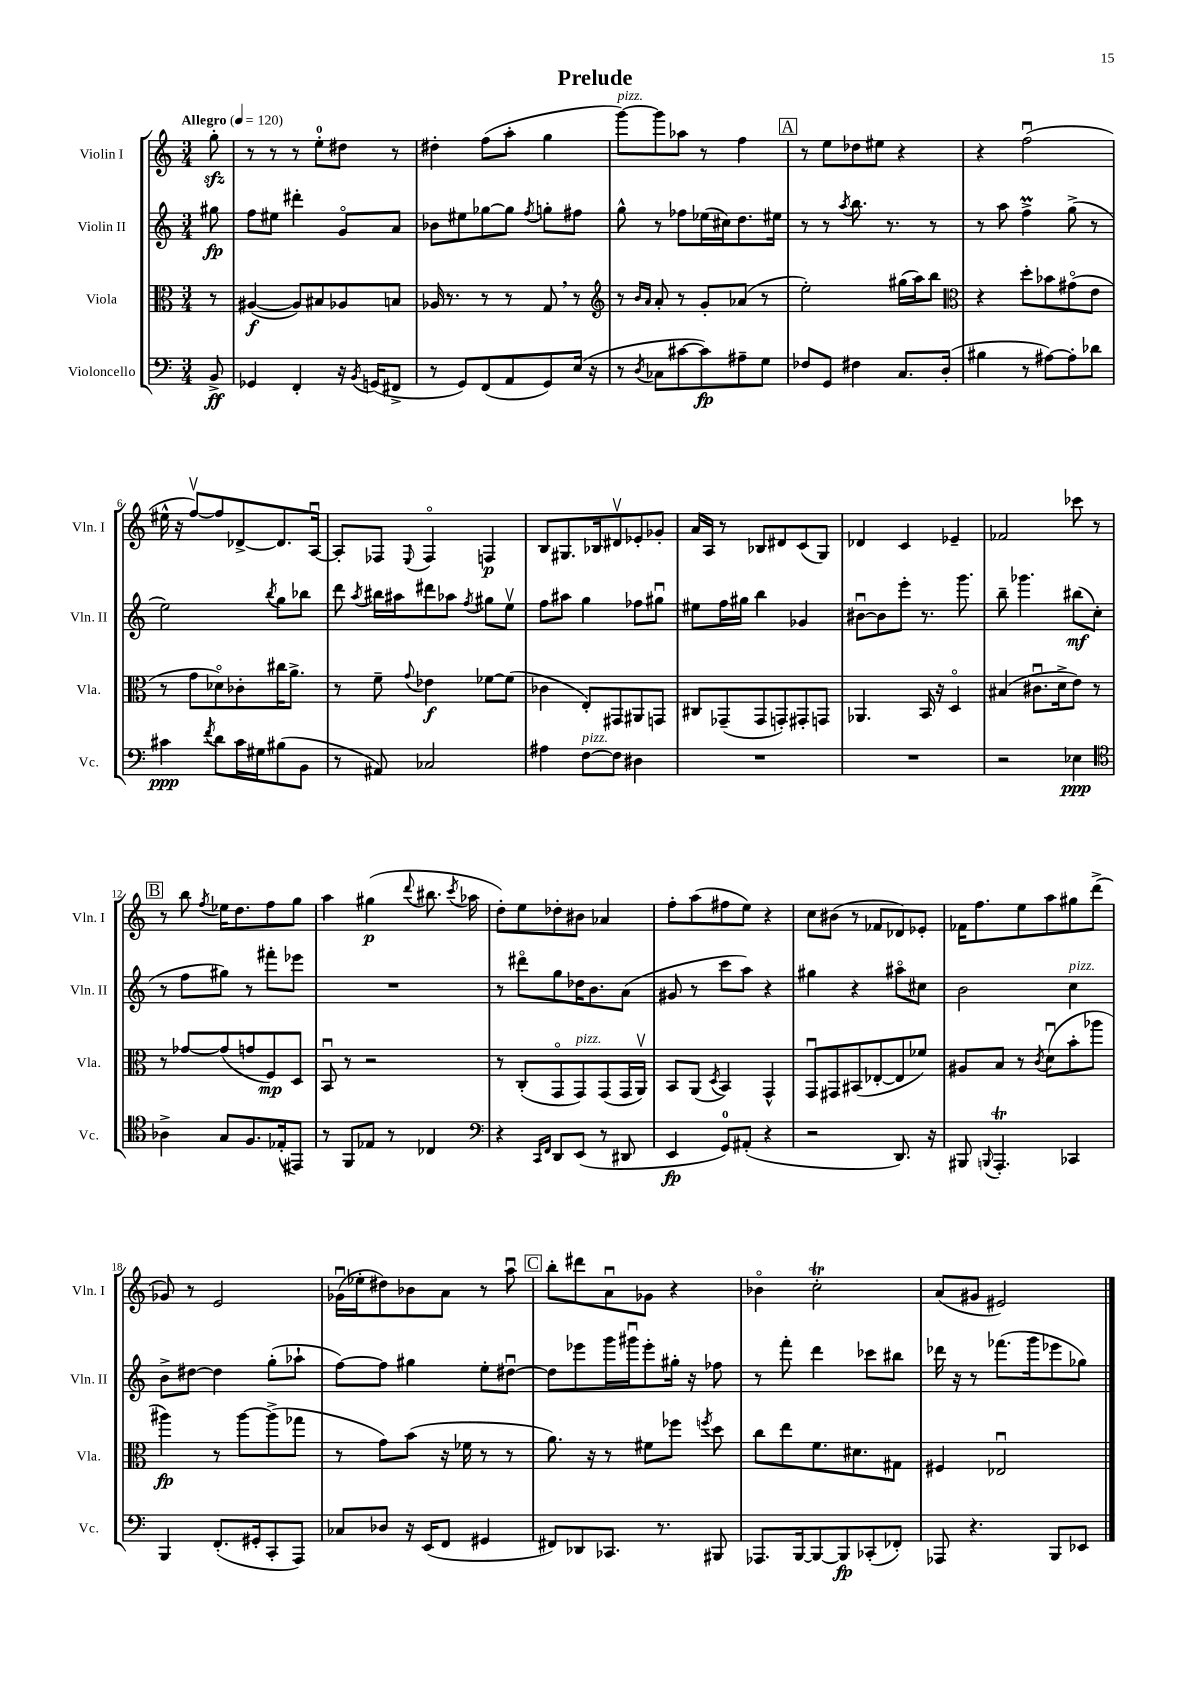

**kern	**kern	**kern	**kern
*staff4	*staff3	*staff2	*staff1
*clefF4	*clefC3	*clefG2	*clefG2
*k[]	*k[]	*k[]	*k[]
*M3/4	*M3/4	*M3/4	*M3/4
*MM120	*MM120	*MM120	*MM120
8BB^	8r	8gg#	8gg'
=	=	=	=
4GG-	([4A#	8ff	8r
.	.	8ee#	8r
4FF'	8A#])	4ddd#'	8r
.	8B#	.	8ee'
16r	8A-	8go	8dd#
8qBB	.	.	.
(16GG	.	.	.
8FF#^	8B	8a	8r
=	=	=	=
8r	16A-	8b-	4dd#'
.	8.r	.	.
8GG)	.	8ee#	.
(8FF	8r	[8gg-	(8ff
8AA	8r	8gg-]	8aa'
.	.	8qff	.
8GG)	8G	8gg'	4gg
(16E	8r	8ff#	.
16r	.	.	.
=	=	=	=
*	*clefG2	*	*
8r	8r	8gg^^	[8ggg)
.	16qqb	.	.
8qD	16qqa	.	.
8C-	8a'	8r	8ggg]
[8c#	8r	8ff-	8aa-
8c#])	8g'	(16ee-	8r
.	.	16cc#)	.
8A#~	(8a-	8.dd	4ff
8G	8r	.	.
.	.	16ee#	.
=	=	=	=
8F-	2ee')	8r	8r
8GG	.	8r	8ee
.	.	8qaa	.
4F#	.	8.bb	8dd-
.	.	.	8ee#
.	.	8.r	.
8.C	(16gg#	.	4r
.	16aa)	.	.
.	8bb	8r	.
(16D'	.	.	.
=	=	=	=
*	*clefC3	*	*
4B#	4r	8r	4r
.	.	8aa	.
8r	8dd'	4ff^	(2ffu
[8A#)	8b-	.	.
8A#']	(8g#o	(8gg^	.
8d-	8e	8r	.
=	=	=	=
4c#	8r	2ee)	16ee#^^
.	.	.	16r
.	8g	.	[8ffv)
8qf	.	.	.
8d	8d-o)	.	8ff]
16c#	8c-'	.	[8d-^
16G#	.	.	.
.	.	8qbb	.
(8B#	16cc#	8gg	8.d-]
.	8.a^	.	.
8BB	.	8bb-	.
.	.	.	[16Au
=	=	=	=
8r	8r	8ddd	8A']
.	.	8qaa	.
8AA#)	8f~	16bb#	8F-
.	.	16aa#	.
.	8qqg	.	8qqE
2C-	4e-	8ddd#	4F-o
.	.	8aa-	.
.	.	8qff	.
.	[8f-	8gg#	4F
.	(8f-]	8eev	.
=	=	=	=
4A#	4c-	8ff	8B
.	.	8aa#	8.G#
[8F	8E')	4gg	.
.	.	.	16B-
8F]	8GG#	.	8d#v
4D#	8AA#	8ff-	8e-'
.	8GG	8gg#u	8g-'
=	=	=	=
2.r	8C#	8ee#	16a
.	.	.	16A
.	(8GG-~	16ff	8r
.	.	16gg#	.
.	8GG-	4bb	8B-
.	8GG')	.	8d#
.	8GG#'	4g-	(8c
.	8GG	.	8G)
=	=	=	=
2.r	4.AA-	[8b#u	4d-
.	.	8b#]	.
.	.	8eee'	4c
.	16BB	8.r	.
.	16r	.	.
.	4Do	.	4e-~
.	.	8.ggg	.
=	=	=	=
2r	(4B#	8bb~	2f-
.	.	4.ggg-	.
.	8.c#u	.	.
.	16d^	.	.
4E-	8e)	(8bb#	8ccc-
.	8r	8cc'	8r
=	=	=	=
*clefC4	*	*	*
4A-^	8r	8r	8r
.	[8g-	8ff	8bb
.	.	.	8qff
8G	(8g-]	8gg#)	16ee-
.	.	.	8.dd
8.F	8g	8r	.
.	8F)	8fff#'	8ff
(16E-'	.	.	.
8EE#)	8D	8eee-	8gg
=	=	=	=
8r	8BBu	2.r	4aa
8FF	8r	.	.
8E-	2r	.	(4gg#
8r	.	.	.
.	.	.	8qqddd
4C-	.	.	8.bb#
.	.	.	8qccc
.	.	.	16aa-
=	=	=	=
*clefF4	*	*	*
4r	8r	8r	8dd')
.	(8C'	8ddd#o	8ee
16qqCC	.	.	.
16qqFF	.	.	.
8DD	8GGo	8gg	8dd-'
(8EE	8GG)	16dd-	8b#
.	.	8.b	.
8r	(8GG	.	4a-
8DD#	16GG	(8a	.
.	16AAv)	.	.
=	=	=	=
4EE	8BB	8g#	8ff'
.	(8AA	8r	(8aa
.	8qD	.	.
8GG)	4BB)	8ccc	8ff#
(8AA#'	.	8aa)	8ee)
4r	4GG^^	4r	4r
=	=	=	=
2r	8GGu	4gg#	8cc
.	8GG#	.	(8b#
.	(8BB#	4r	8r
.	[8E-'	.	8f-
8.DD)	8E-]	8aa#o	8d-)
.	8f-)	8cc#	8e-'
16r	.	.	.
=	=	=	=
8BBB#	8A#	2b	16f-
.	.	.	8.ff
8qqBBB	.	.	.
4.AAA'	8B	.	.
.	8r	.	8ee
.	8qc	.	.
.	(8du	.	8aa
4CC-	8b'	4cc	8gg#
.	8aa-	.	(8ddd^
=	=	=	=
4BBB	4aa#)	8b^	8g-)
.	.	[8dd#	8r
(8.FF'	8r	4dd#]	2e
.	[8aa#	.	.
16GG#'	.	.	.
8CC'	(8aa#^]	(8gg'	.
8AAA)	8gg-	8aa-`	.
=	=	=	=
8C-	8r	[8ff)	(16g-u
.	.	.	16ee-'
8D-	8g)	8ff]	8dd#)
16r	(8b	4gg#	8b-
(16EE	.	.	.
8FF	16r	.	8a
.	16f-	.	.
4GG#	8r	8ee'	8r
.	8r	[8dd#u	8aau
=	=	=	=
8FF#)	8.a)	8dd#]	8bb'
8DD-	.	8eee-	8ddd#
.	16r	.	.
8.CC-	8r	16ggg	8au
.	.	16ggg#u	.
.	8f#	8eee-'	8g-
8.r	.	.	.
.	8ff-	16gg#'	4r
.	.	16r	.
.	8qff	.	.
8BBB#	8dd	8ff-	.
=	=	=	=
8.AAA-	8cc	8r	4b-o
.	8ee	8fff'	.
[16BBB	.	.	.
8BBB_	8.f	4ddd	2cc'
8BBB]	.	.	.
.	8.d#	.	.
(8CC-'	.	8ccc-	.
8FF-')	8G#	8bb#	.
=	=	=	=
8AAA-	4F#	16ddd-	(8a
.	.	16r	.
4.r	.	8r	8g#
.	2E-u	(8.fff-	2e#)
.	.	16ggg	.
8BBB	.	8eee-	.
8EE-	.	8gg-)	.
==	==	==	==
*-	*-	*-	*-
